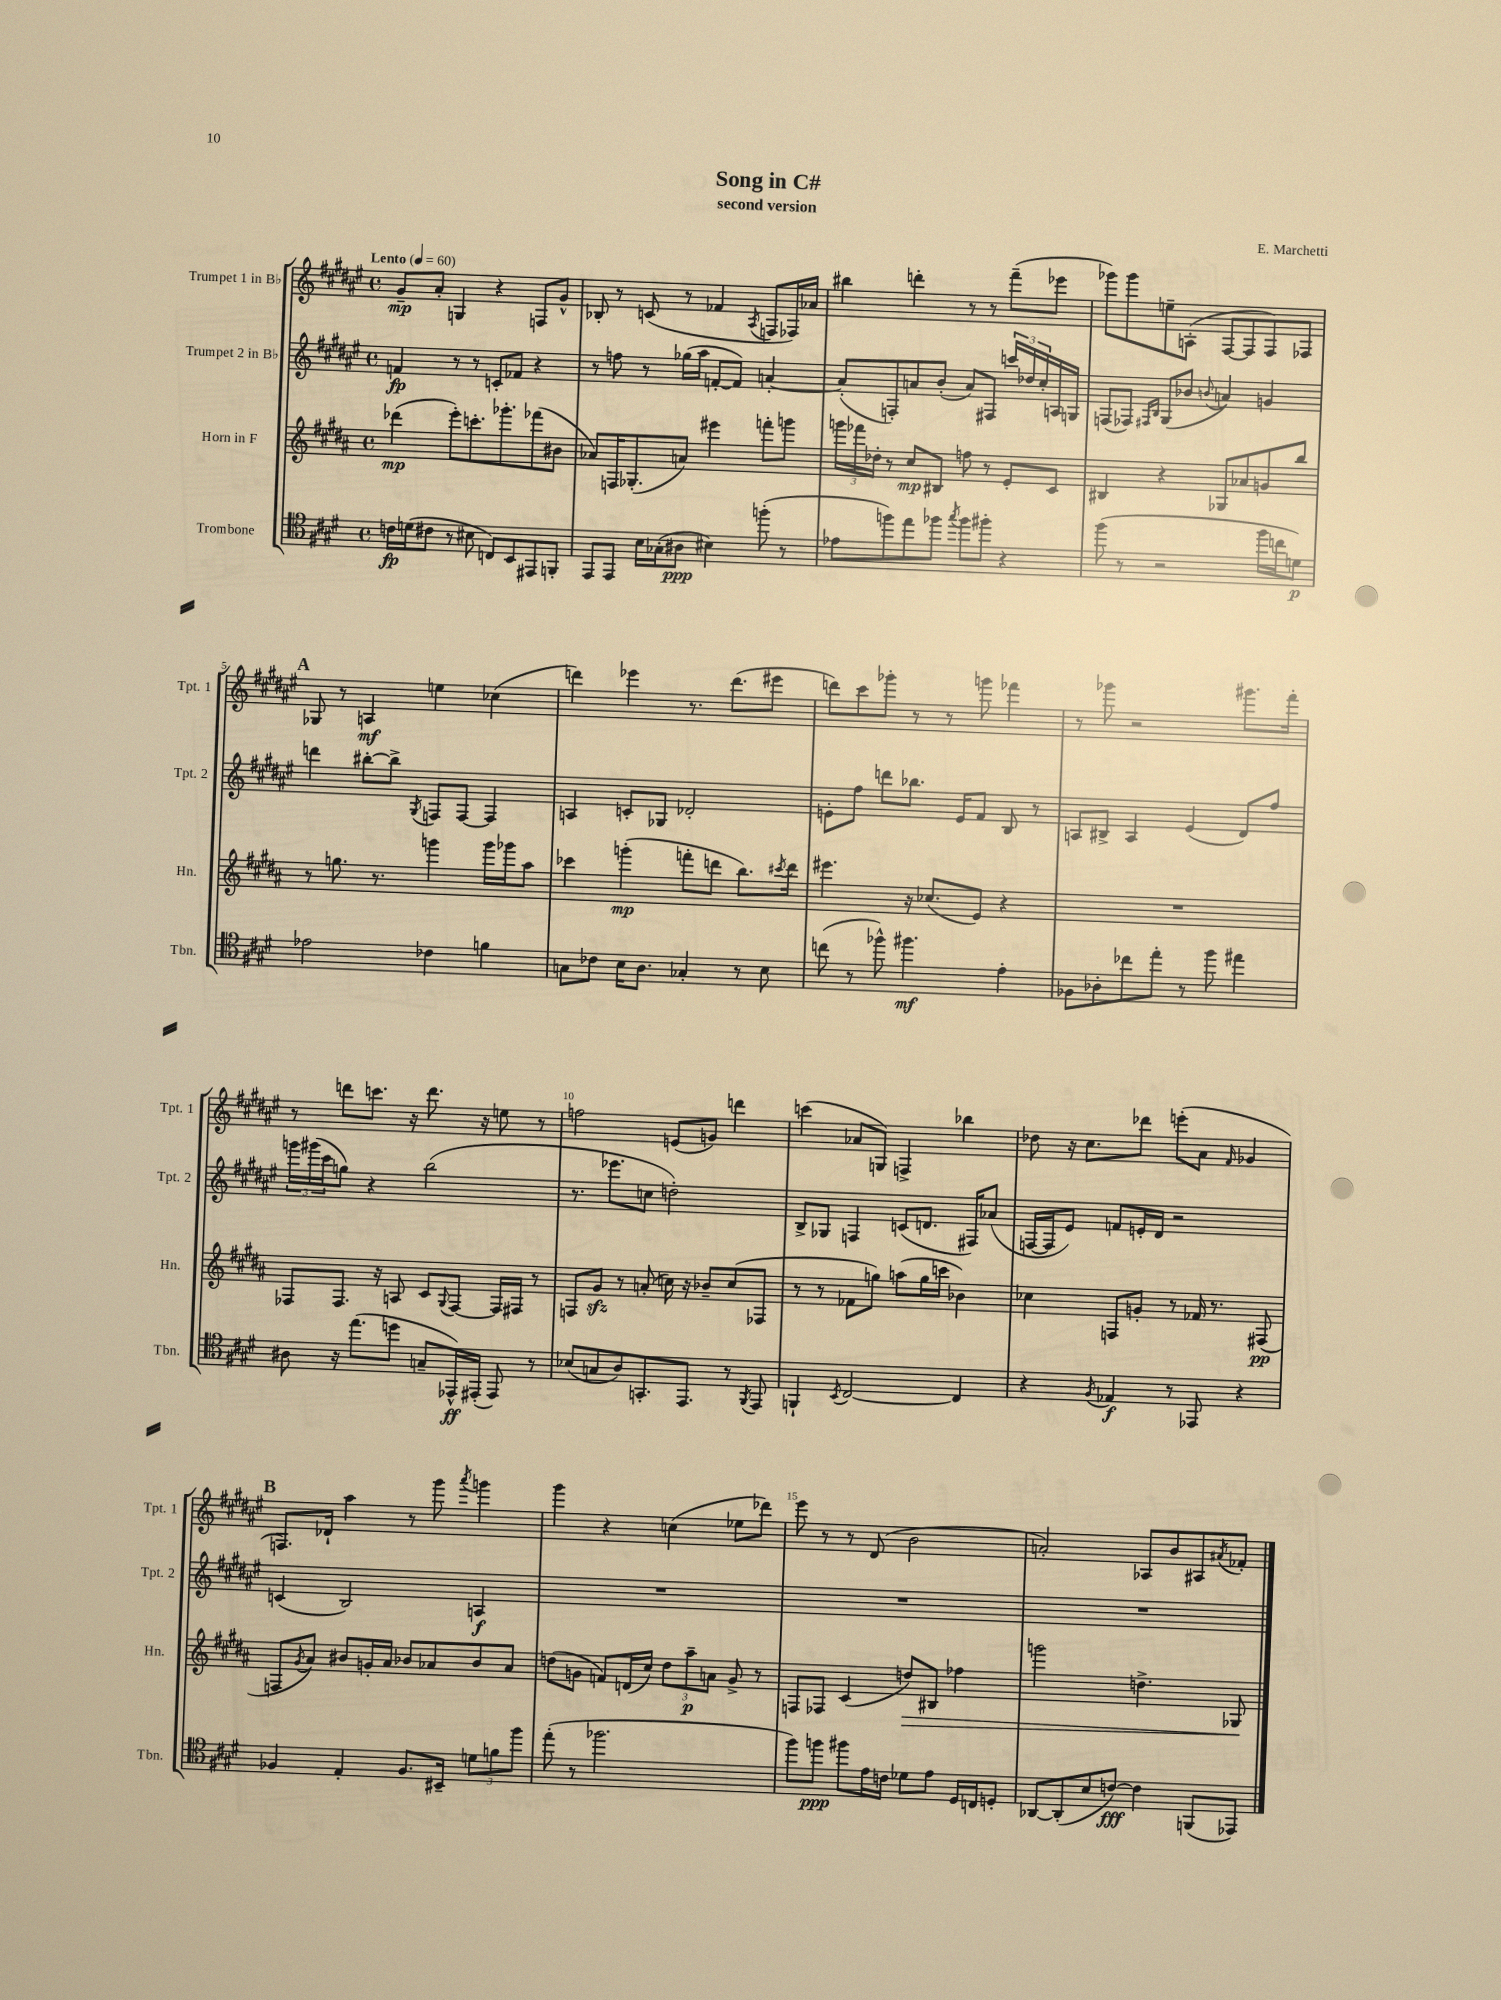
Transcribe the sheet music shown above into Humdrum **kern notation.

**kern	**kern	**kern	**kern
*staff4	*staff3	*staff2	*staff1
*clefC4	*clefG2	*clefG2	*clefG2
*k[f#c#g#d#]	*k[f#c#g#d#a#]	*k[f#c#g#d#a#e#]	*k[f#c#g#d#a#e#]
*M4/4	*M4/4	*M4/4	*M4/4
*met(c)	*met(c)	*met(c)	*met(c)
*MM60	*MM60	*MM60	*MM60
16c	(4ddd-	4f	8g#~
(16d	.	.	.
8c#	.	.	8a#'
8r	8eee')	8r	4G
8B#	8.ccc'	8r	.
8C)	.	8c'	4r
.	8.ggg-'	.	.
8BB	.	8f-	.
8EE#	(8fff-	4r	8F
8FF'	8b#	.	8g#^^
=	=	=	=
8EE	8a-)	8r	8B-'
8EE	16F	8ff	8r
.	(8.G-'	.	.
16B	.	8r	(8c
(16G-'	.	.	.
8A#	8a)	(16gg-	8r
.	.	16aa#	.
4B#)	4eee#	[8f'	4f-
.	.	8f])	.
.	.	.	8qA#
(8ff'	8fff'	[4a'	8F
8r	8ggg	.	16F-)
.	.	.	16a-
=	=	=	=
8e-	24ggg	(8a']	4bb#
.	24fff-	.	.
.	24dd-'	.	.
8ff)	8r	8F')	.
8ee	8cc#	8a	4ddd'
8ff-	8B#	(8b'	.
8qgg#	.	.	.
8ff-	8ff	8a)	8r
8ff#'	8r	8F#	8r
4r	8e'	24ccc	(8fff#~
.	.	24dd-	.
.	.	24cc#'	.
.	8c#	16A	8eee-
.	.	16G	.
=	=	=	=
(8ff#	4B#	(8F	8ggg-)
8r	.	8F-)	8ggg-
.	.	16qqF#	.
.	.	16qqB	.
2r	4r	(8G#	8ee~
.	.	8b-	(8A'
.	.	8qqb	.
.	8G-	4a)	[8F#
.	8a-	.	8F#]
16ff#	8g	4g	8F#)
16cc	.	.	.
8d)	8bb	.	8F-
=	=	=	=
2e-	8r	4ddd	8G-
.	8.gg	.	8r
.	.	[8bb#'	4A
.	8.r	.	.
.	.	8bb#^]	.
.	.	8qG#	.
4c-	4ggg	8F	4ee
.	.	[8F	.
4f	16ggg	4F]	(4cc-
.	16ggg-	.	.
.	8aa#	.	.
=	=	=	=
8G	4ccc-	4A	4ddd)
8c-	.	.	.
16B	(4ggg'	8c'	4eee-
8.A	.	.	.
.	.	8G-	.
4G-'	8fff'	2d-'	8.r
.	8ddd	.	.
.	.	.	(8.ddd
8r	8.bb)	.	.
8B	.	.	8eee#
.	8qccc#	.	.
.	16ddd	.	.
=	=	=	=
(8cc	4.eee#	8e'	8ddd)
8r	.	8ff#	8ccc#
8ff-^^)	.	8ddd	8ggg-'
4.ff#	16r	8.bb-	8r
.	(8.cc-	.	.
.	.	.	8r
.	.	16e	.
.	8e)	8f#	8ggg
4e'	4r	8B	4fff-
.	.	8r	.
=	=	=	=
8F-	1r	8A	8r
8A-'	.	8B#^	8ggg-
8cc-	.	4A	2r
8ee'	.	.	.
8r	.	(4e#	.
8ff#	.	.	.
4ee#	.	8d#)	8.ggg#
.	.	8ff#	.
.	.	.	16fff#'
=	=	=	=
8A#	8F-	24ggg	8r
.	.	(24ggg#	.
.	.	24ccc#	.
16r	8.F-	8gg)	8ddd
(8.ee	.	.	.
.	.	4r	8.ccc
.	16r	.	.
8dd	8A	.	.
.	.	.	16r
8G~	8c#	(2bb	8.ddd
.	8qqG#	.	.
16EE-^^)	[8F-	.	.
(16EE#'	.	.	16r
8EE#)	16F-]	.	8ee
.	16F#	.	.
8r	8r	.	8r
=	=	=	=
(8B-	8F	8.r	2ff
8G	8g#	.	.
.	.	8.eee-	.
8A)	8r	.	.
8.GG'	(8a'	8cc	.
.	16cc)	2dd')	(8e
8.EE	16r	.	.
.	8b-~	.	8g)
8r	(8cc	.	4ddd
8qFF#	.	.	.
8EE	8F-	.	.
=	=	=	=
4FF`	8r	8B^	(4ccc
.	8r	8G-	.
8qBB	.	.	.
[2C#	8f-	4F	8a-
.	8gg)	.	8G)
.	(8aa	(8c	4F^
.	16gg	8.d	.
.	16ccc	.	.
4C#]	4b-)	.	4bb-
.	.	16F#)	.
.	.	(8a-	.
=	=	=	=
4r	4cc-	[16F	8dd-
.	.	16F]	.
.	.	8e#)	16r
.	.	.	8.cc#
8qF#	.	.	.
4E-	8F	8f	.
.	8g'	16e'	8ddd-
.	.	16d#	.
8r	8r	2r	(8eee'
8EE-	16f-	.	8a#
.	8.r	.	.
.	.	.	16qqf#
4r	.	.	4g-
.	(8F#	.	.
=	=	=	=
4F-	8F	(4c	8.F)
.	8qg#	.	.
.	8a#)	.	.
.	.	.	16d-`
4E'	8b#	2B)	4aa#
.	16g'	.	.
.	16a#	.	.
8.F-	8b-	.	8r
.	8a-	.	8ggg#
16BB#~	.	.	.
.	.	.	8qaaa#
12d	8b-	4A	4ggg
12f	.	.	.
.	8a-	.	.
12ff#	.	.	.
=	=	=	=
(8ee'	(8dd	1r	4ggg#
8r	8g	.	.
2.ff-	8f)	.	4r
.	(16d	.	.
.	16cc#)	.	.
.	12dd	.	(4cc
.	12aa#~	.	.
.	12a	.	.
.	8g^	.	8ee-
.	8r	.	8ddd-)
=	=	=	=
8ff#)	8F	1r	8eee#
8ff	8F-	.	8r
8ff#	(4c#	.	8r
16e	.	.	(8d#
16c	.	.	.
8d-	8dd)	.	2b
8e	8B#	.	.
16D#	4ff-	.	.
16C	.	.	.
8D'	.	.	.
=	=	=	=
[8AA-	2ggg	1r	2a')
(8AA-']	.	.	.
8B	.	.	.
[8c)	.	.	.
4c]	4.dd^	.	8A-
.	.	.	8b
(8FF	.	.	8A#
.	.	.	8qa#
8EE-)	8G-	.	8f-'
==	==	==	==
*-	*-	*-	*-
